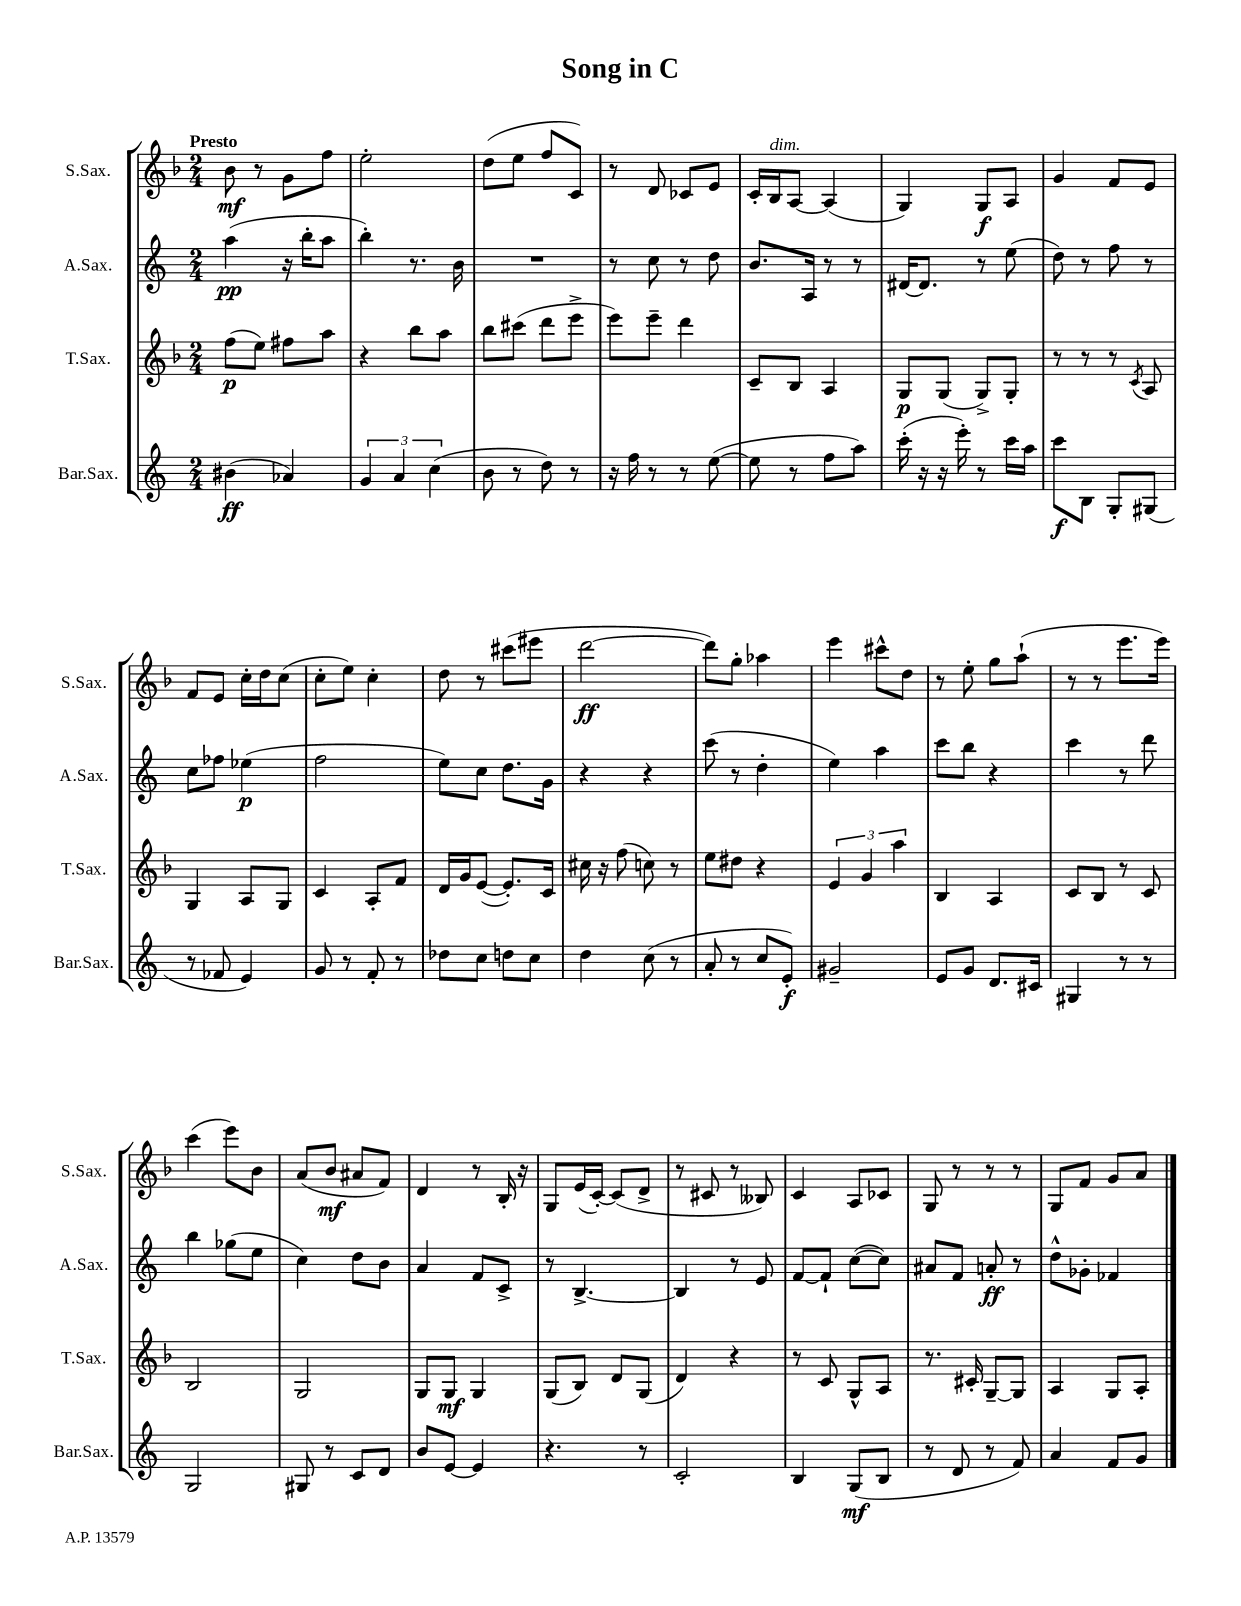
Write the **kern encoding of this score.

**kern	**dynam	**kern	**dynam	**kern	**dynam	**kern	**dynam
*part4	*part4	*part3	*part3	*part2	*part2	*part1	*part1
*staff4	*staff4	*staff3	*staff3	*staff2	*staff2	*staff1	*staff1
*I"Bar.Sax.	*	*I"T.Sax.	*	*I"A.Sax.	*	*I"S.Sax.	*
*I'Bar.Sax.	*	*I'T.Sax.	*	*I'A.Sax.	*	*I'S.Sax.	*
*clefG2	*	*clefG2	*	*clefG2	*	*clefG2	*
*k[]	*	*k[b-]	*	*k[]	*	*k[b-]	*
*M2/4	*	*M2/4	*	*M2/4	*	*M2/4	*
=1	=1	=1	=1	=1	=1	=1	=1
!	!	!	!	!	!	!LO:TX:a:B:t=Presto	!
(4b#X\	ff	(8ff\L	p	(4aa\	pp	8b-\	mf
.	.	8ee\J)	.	.	.	8r	.
4a-X/)	.	8ff#X\L	.	16r	.	8g\L	.
.	.	.	.	16bb'\KL	.	.	.
.	.	8aa\J	.	8aa\J	.	8ff\J	.
=2	=2	=2	=2	=2	=2	=2	=2
6g/	.	4r	.	4bb'\)	.	2ee'\	.
6a/	.	.	.	.	.	.	.
.	.	8bb-\L	.	8.r	.	.	.
(6cc\	.	.	.	.	.	.	.
.	.	8aa\J	.	.	.	.	.
.	.	.	.	16b\	.	.	.
=3	=3	=3	=3	=3	=3	=3	=3
8b\	.	8bb-\L	.	2r	.	(8dd\L	.
8r	.	(8ccc#X\J	.	.	.	8ee\J	.
8dd\)	.	8ddd\L	.	.	.	8ff/L	.
8r	.	8eee^\J	.	.	.	8c/J)	.
=4	=4	=4	=4	=4	=4	=4	=4
16r	.	8eee\L)	.	8r	.	8r	.
16ff\	.	.	.	.	.	.	.
8r	.	8eee~\J	.	8cc\	.	8d/	.
8r	.	4ddd\	.	8r	.	8c-X/L	.
([8ee\	.	.	.	8dd\	.	8e/J	.
=5	=5	=5	=5	=5	=5	=5	=5
8ee\]	.	8c~/L	.	8.b/L	.	16c'/LL	.
!	!	!	!	!	!	!LO:TX:a:i:t=dim.	!
.	.	.	.	.	.	16B-/J	.
8r	.	8B-/J	.	.	.	[8A/J	.
.	.	.	.	16A/Jk	.	.	.
8ff\L	.	4A/	.	8r	.	(4A/]	.
8aa\J)	.	.	.	8r	.	.	.
=6	=6	=6	=6	=6	=6	=6	=6
(16ccc'\	.	8G/L	p	[16d#X/KL	.	4G/)	.
16r	.	.	.	8.d#/J]	.	.	.
16r	.	(8G/J	.	.	.	.	.
16eee'\)	.	.	.	.	.	.	.
8r	.	8G^/L)	.	8r	.	8G/L	f
16ccc\LL	.	8G'/J	.	(8ee\	.	8A/J	.
16aa\JJ	.	.	.	.	.	.	.
=7	=7	=7	=7	=7	=7	=7	=7
8ccc\L	f	8r	.	8dd\)	.	4g/	.
8B\J	.	8r	.	8r	.	.	.
8G'/L	.	8r	.	8ff\	.	8f/L	.
.	.	8qc/	.	.	.	.	.
(8G#X/J	.	8A/	.	8r	.	8e/J	.
!!LO:LB:g=z
=8	=8	=8	=8	=8	=8	=8	=8
8r	.	4G/	.	8cc\L	.	8f/L	.
8f-X/	.	.	.	8ff-X\J	.	8e/J	.
4e/)	.	8A/L	.	(4ee-X\	p	16cc'\LL	.
.	.	.	.	.	.	16dd\J	.
.	.	8G/J	.	.	.	(8cc\J	.
=9	=9	=9	=9	=9	=9	=9	=9
8g/	.	4c/	.	2ff\	.	8cc'\L	.
8r	.	.	.	.	.	8ee\J)	.
8f'/	.	8A'/L	.	.	.	4cc'\	.
8r	.	8f/J	.	.	.	.	.
=10	=10	=10	=10	=10	=10	=10	=10
8dd-X\L	.	16d/LL	.	8ee\L)	.	8dd\	.
.	.	16g/J	.	.	.	.	.
8cc\J	.	([8e/J	.	8cc\J	.	8r	.
8ddn\L	.	8.e'/L])	.	8.dd\L	.	(8ccc#X\L	.
8cc\J	.	.	.	.	.	8eee#X\J	.
.	.	16c/Jk	.	16g\Jk	.	.	.
=11	=11	=11	=11	=11	=11	=11	=11
4dd\	.	16cc#X\	.	4r	.	[2ddd\	ff
.	.	16r	.	.	.	.	.
.	.	(8ff\	.	.	.	.	.
(8cc\	.	8ccn\)	.	4r	.	.	.
8r	.	8r	.	.	.	.	.
=12	=12	=12	=12	=12	=12	=12	=12
8a'/	.	8ee\L	.	(8ccc\	.	8ddd\L])	.
8r	.	8dd#X\J	.	8r	.	8gg'\J	.
8cc/L	.	4r	.	4dd'\	.	4aa-X\	.
8e'/J)	f	.	.	.	.	.	.
=13	=13	=13	=13	=13	=13	=13	=13
2g#X~/	.	6e/	.	4ee\)	.	4eee\	.
.	.	6g/	.	.	.	.	.
.	.	.	.	4aa\	.	8ccc#X^^\L	.
.	.	6aa\	.	.	.	.	.
.	.	.	.	.	.	8dd\J	.
=14	=14	=14	=14	=14	=14	=14	=14
8e/L	.	4B-/	.	8ccc\L	.	8r	.
8g/J	.	.	.	8bb\J	.	8ee'\	.
8.d/L	.	4A/	.	4r	.	8gg\L	.
.	.	.	.	.	.	(8aa`\J	.
16c#X/Jk	.	.	.	.	.	.	.
=15	=15	=15	=15	=15	=15	=15	=15
4G#X/	.	8c/L	.	4ccc\	.	8r	.
.	.	8B-/J	.	.	.	8r	.
8r	.	8r	.	8r	.	8.eee\L	.
8r	.	8c/	.	8ddd\	.	.	.
.	.	.	.	.	.	16eee\Jk)	.
!!LO:LB:g=z
=16	=16	=16	=16	=16	=16	=16	=16
2G/	.	2B-/	.	4bb\	.	(4ccc\	.
.	.	.	.	(8gg-X\L	.	8eee\L)	.
.	.	.	.	8ee\J	.	8b-\J	.
=17	=17	=17	=17	=17	=17	=17	=17
8G#X/	.	2G/	.	4cc\)	.	(8a/L	.
8r	.	.	.	.	.	8b-/J	mf
8c/L	.	.	.	8dd\L	.	8a#X/L	.
8d/J	.	.	.	8b\J	.	8f/J)	.
=18	=18	=18	=18	=18	=18	=18	=18
8b/L	.	8G/L	.	4a/	.	4d/	.
[8e/J	.	8G/J	mf	.	.	.	.
4e/]	.	4G/	.	8f/L	.	8r	.
.	.	.	.	8c^/J	.	16B-'/	.
.	.	.	.	.	.	16r	.
=19	=19	=19	=19	=19	=19	=19	=19
4.r	.	(8G/L	.	8r	.	8G/L	.
.	.	8B-/J)	.	[4.B^/	.	(16e/L	.
.	.	.	.	.	.	[16c'/JJ)	.
.	.	8d/L	.	.	.	(8c/L]	.
8r	.	(8G/J	.	.	.	8d^/J	.
=20	=20	=20	=20	=20	=20	=20	=20
2c'/	.	4d/)	.	4B/]	.	8r	.
.	.	.	.	.	.	8c#X/	.
.	.	4r	.	8r	.	8r	.
.	.	.	.	8e/	.	8B--X/)	.
=21	=21	=21	=21	=21	=21	=21	=21
4B/	.	8r	.	[8f/L	.	4c/	.
.	.	8c/	.	8f`/J]	.	.	.
(8G/L	mf	8G^^/L	.	([8cc\L	.	8A/L	.
8B/J	.	8A/J	.	8cc\J])	.	8c-X/J	.
=22	=22	=22	=22	=22	=22	=22	=22
8r	.	8.r	.	8a#X/L	.	8G/	.
8d/	.	.	.	8f/J	.	8r	.
.	.	16c#X'/	.	.	.	.	.
8r	.	[8G~/L	.	8an'/	ff	8r	.
8f/)	.	8G/J]	.	8r	.	8r	.
=23	=23	=23	=23	=23	=23	=23	=23
4a/	.	4A/	.	8dd^^\L	.	8G/L	.
.	.	.	.	8g-X'\J	.	8f/J	.
8f/L	.	8G/L	.	4f-X/	.	8g/L	.
8g/J	.	8A'/J	.	.	.	8a/J	.
==	==	==	==	==	==	==	==
*-	*-	*-	*-	*-	*-	*-	*-
